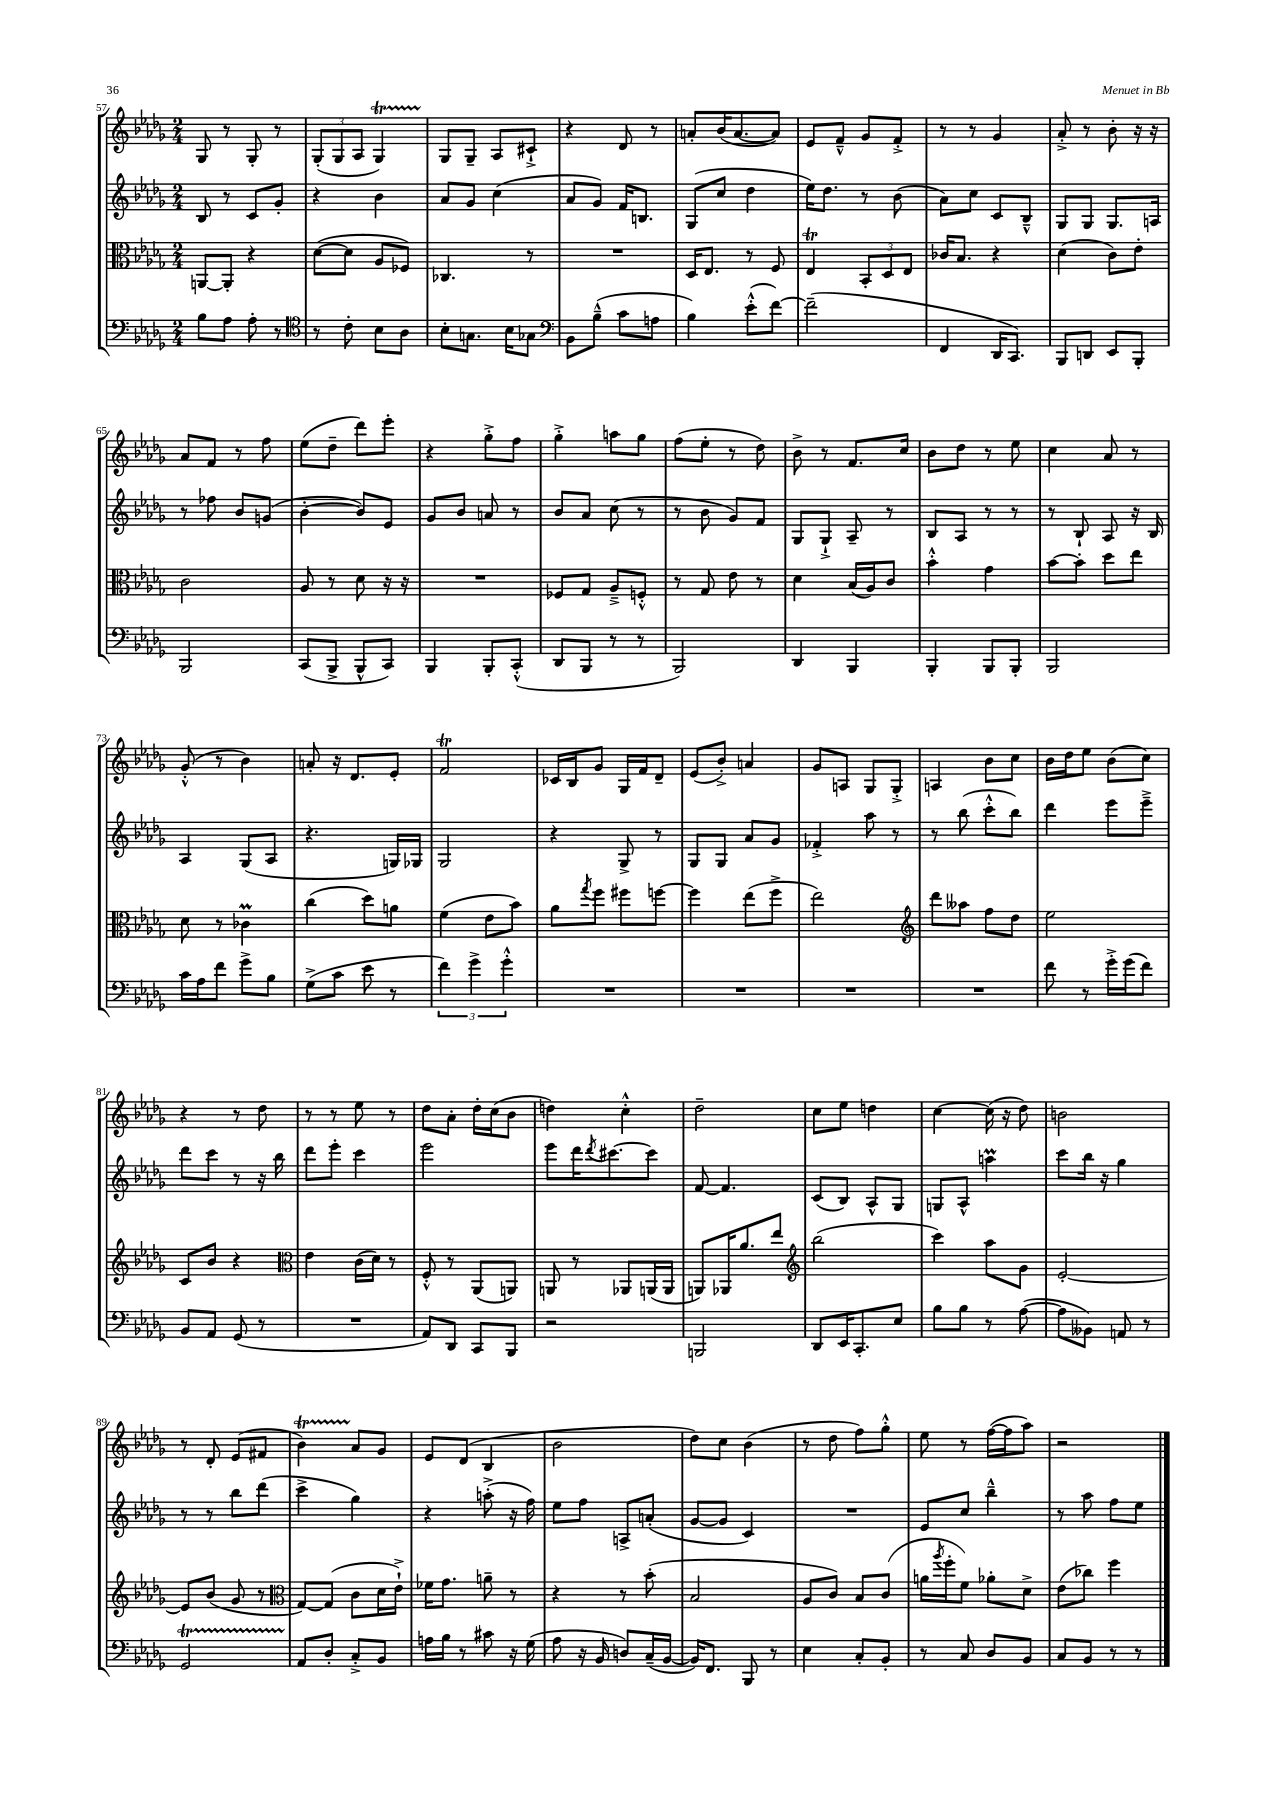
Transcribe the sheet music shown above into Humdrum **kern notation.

**kern	**kern	**kern	**kern
*staff4	*staff3	*staff2	*staff1
*clefF4	*clefC3	*clefG2	*clefG2
*k[b-e-a-d-g-]	*k[b-e-a-d-g-]	*k[b-e-a-d-g-]	*k[b-e-a-d-g-]
*M2/4	*M2/4	*M2/4	*M2/4
8B-	[8AA	8B-	8G-
8A-	8AA']	8r	8r
8A-'	4r	8c	8G-'
8r	.	8g-'	8r
=	=	=	=
*clefC4	*	*	*
8r	([8d-	4r	(12G-'
.	.	.	12G-
8c'	8d-]	.	.
.	.	.	12A-
8B-	8A-	4b-	4G-)
8A-	8F-)	.	.
=	=	=	=
8B-'	4.C-	8a-	8G-
8.G	.	8g-	8G-~
.	.	(4cc	8A-
16B-	.	.	.
8G-	8r	.	8c#`^
=	=	=	=
*clefF4	*	*	*
8BB-	2r	8a-	4r
(8B-~^^	.	8g-)	.
8c	.	16f	8d-
.	.	8.B	.
8A	.	.	8r
=	=	=	=
4B-)	16D-	(8G-	8a'
.	8.E-	.	.
.	.	8cc	(16b-
.	.	.	[8.a
(8e-'^^	8r	4dd-	.
[8f)	8F	.	8a])
=	=	=	=
(2f~]	4E-	16ee-)	8e-
.	.	8.dd-	.
.	.	.	8f~^^
.	12BB-'	8r	8g-
.	12D-	.	.
.	.	(8b-	8f'^
.	12E-	.	.
=	=	=	=
4FF	16c-	8a-)	8r
.	8.B-	.	.
.	.	8cc	8r
16DD-	4r	8c	4g-
8.CC)	.	.	.
.	.	8B-~^^	.
=	=	=	=
8BBB-	(4d-	8G-	8a-'^
8DD	.	8G-	8r
8EE-	8c)	8.G-	8b-'
8BBB-'	8e-'	.	16r
.	.	16A	16r
=	=	=	=
2BBB-	2c	8r	8a-
.	.	8ff-	8f
.	.	8b-	8r
.	.	(8g	8ff
=	=	=	=
(8CC	8A-	[4b-'	(8ee-
8BBB-^	8r	.	8dd-~
8BBB-^^	8d-	8b-])	8ddd-)
8CC)	16r	8e-	8eee-'
.	16r	.	.
=	=	=	=
4BBB-	2r	8g-	4r
.	.	8b-	.
8BBB-'	.	8a	8gg-'^
(8CC'^^	.	8r	8ff
=	=	=	=
8DD-	8F-	8b-	4gg-'^
8BBB-	8G-	8a-	.
8r	8A-~^	(8cc	8aa
8r	8F'^^	8r	8gg-
=	=	=	=
2BBB-)	8r	8r	(8ff
.	8G-	8b-	8ee-'
.	8e-	8g-)	8r
.	8r	8f	8dd-)
=	=	=	=
4DD-	4d-	8G-	8b-^
.	.	8G-`^	8r
4BBB-	(16B-	8A-~	8.f
.	16A-)	.	.
.	8c	8r	.
.	.	.	16cc
=	=	=	=
4BBB-'	4b-'^^	8B-	8b-
.	.	8A-	8dd-
8BBB-	4g-	8r	8r
8BBB-'	.	8r	8ee-
=	=	=	=
2BBB-	[8b-	8r	4cc
.	8b-']	8B-`	.
.	8dd-	8A-	8a-
.	8ee-	16r	8r
.	.	16B-	.
=	=	=	=
16c	8d-	4A-	(8g-'^^
16A-	.	.	.
8f	8r	.	8r
8g-^	4c-	(8G-	4b-)
8B-	.	8A-	.
=	=	=	=
(8G-^	(4cc	4.r	8a'
8c	.	.	16r
.	.	.	8.d-
8e-	8dd-)	.	.
8r	8a	16G)	8e-'
.	.	16G-	.
=	=	=	=
6f)	(4f	2G-	2f
6g-^	.	.	.
.	8e-	.	.
6g-'^^	.	.	.
.	8b-)	.	.
=	=	=	=
2r	8a-	4r	16c-
.	.	.	16B-
.	8qgg-	.	.
.	8ff	.	8g-
.	8ff#	8G-^	16G-
.	.	.	16f
.	[8ff	8r	8d-~
=	=	=	=
2r	4ff]	8G-	(8e-
.	.	8G-	8b-'^)
.	(8ee-	8a-	4a
.	8ff^	8g-	.
=	=	=	=
2r	2ee-)	4f-'^	8g-
.	.	.	8A
.	.	8aa-	8G-
.	.	8r	8G-'^
=	=	=	=
*	*clefG2	*	*
2r	8ddd-	8r	4A
.	8aa--	(8bb-	.
.	8ff	8ccc'^^	8b-
.	8dd-	8bb-)	8cc
=	=	=	=
8f	2ee-	4ddd-	16b-
.	.	.	16dd-
8r	.	.	8ee-
16g-'^	.	8eee-	(8b-
(16g-	.	.	.
8f)	.	8eee-~^	8cc)
=	=	=	=
8BB-	8c	8ddd-	4r
8AA-	8b-	8ccc	.
(8GG-	4r	8r	8r
8r	.	16r	8dd-
.	.	16bb-	.
=	=	=	=
*	*clefC3	*	*
2r	4e-	8ddd-	8r
.	.	8eee-'	8r
.	(16c	4ccc	8ee-
.	16d-)	.	.
.	8r	.	8r
=	=	=	=
8AA-)	8F'^^	2eee-	8dd-
8DD-	8r	.	8a-'
8CC	(8AA-	.	16dd-'
.	.	.	(16cc
8BBB-	8AA)	.	8b-
=	=	=	=
2r	8AA	8eee-	4dd)
.	8r	16ddd-	.
.	.	8qddd-	.
.	.	[8.ccc#	.
.	8AA-	.	4cc'^^
.	(16AA	8ccc#]	.
.	16AA	.	.
=	=	=	=
2BBB	8AA)	[8f	2dd-~
.	16AA-	4.f]	.
.	8.a-	.	.
.	8ee-	.	.
=	=	=	=
*	*clefG2	*	*
8DD-	(2bb-	(8c	8cc
16EE-	.	8B-)	8ee-
8.CC'	.	.	.
.	.	8A-^^	4dd
8E-	.	8G-	.
=	=	=	=
8B-	4ccc)	8G	[4cc
8B-	.	8A-^^	.
8r	8aa-	4aa	(16cc]
.	.	.	16r
([8A-	8g-	.	8dd-)
=	=	=	=
8A-]	[2e-'	8ccc	2b
8BB--)	.	16bb-	.
.	.	16r	.
8AA	.	4gg-	.
8r	.	.	.
=	=	=	=
2GG-	8e-]	8r	8r
.	(8b-	8r	8d-'
.	8g-	8bb-	(8e-
.	8r	(8ddd-	8f#
=	=	=	=
*	*clefC3	*	*
8AA-	[8G-)	4ccc^	4b-)
8D-'	(8G-]	.	.
8C'^	8c	4gg-)	8a-
8BB-	16d-	.	8g-
.	16e-`^)	.	.
=	=	=	=
16A	16f-	4r	8e-
16B-	8.g-	.	.
8r	.	.	(8d-
8c#	8a~	(8aa'^	4B-
16r	8r	16r	.
(16G-	.	16ff)	.
=	=	=	=
8A-	4r	8ee-	2b-
16r	.	8ff	.
16BB-	.	.	.
8D)	8r	8A^	.
(16C~	(8b-'	(8a'	.
[16BB-	.	.	.
=	=	=	=
16BB-])	2B-	[8g-	8dd-)
8.FF	.	.	.
.	.	8g-]	8cc
8BBB-	.	4c)	(4b-
8r	.	.	.
=	=	=	=
4E-	8A-	2r	8r
.	8c)	.	8dd-
8C'	8B-	.	8ff)
8BB-'	(8c	.	8gg-'^^
=	=	=	=
8r	16a	8e-	8ee-
.	8qaa-	.	.
.	16ff'	.	.
8C	8f)	8cc	8r
8D-	8a-'	4bb-~^^	([16ff
.	.	.	16ff]
8BB-	8d-^	.	8aa-)
=	=	=	=
8C	(8e-	8r	2r
8BB-	8cc-)	8aa-	.
8r	4ff	8ff	.
8r	.	8ee-	.
==	==	==	==
*-	*-	*-	*-
